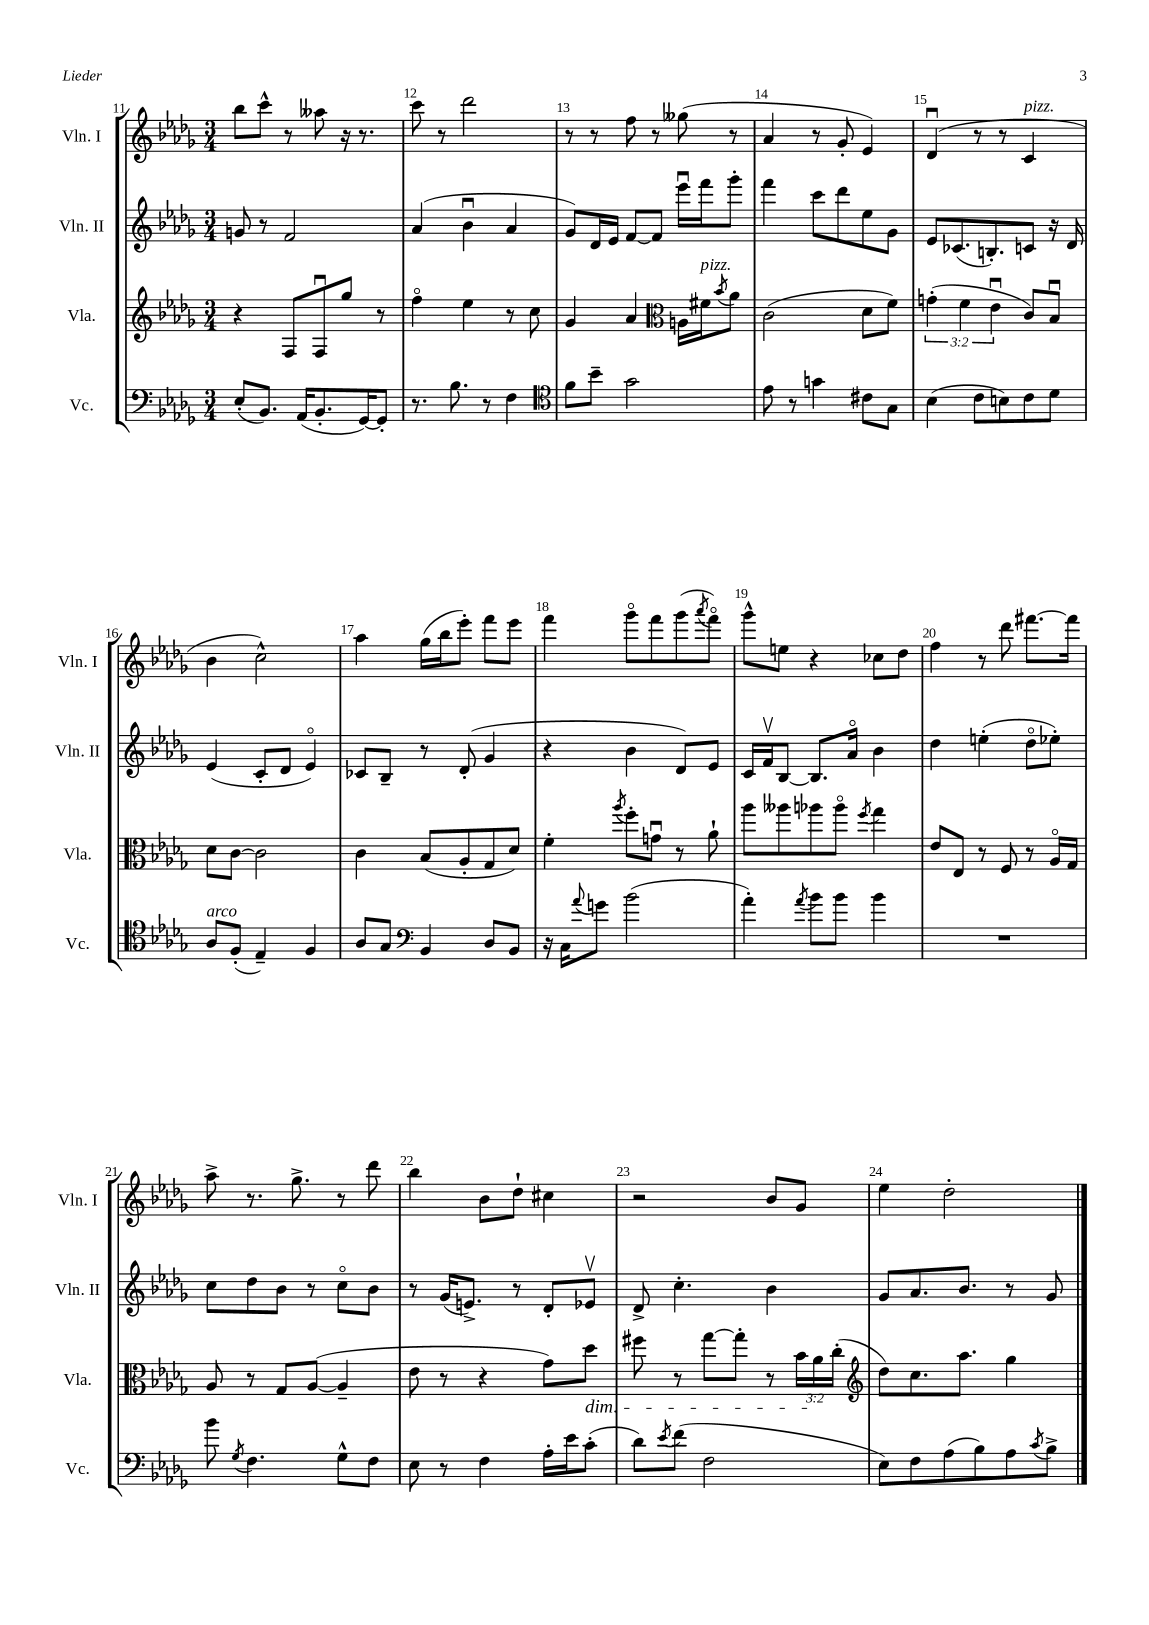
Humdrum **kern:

**kern	**kern	**kern	**kern
*part4	*part3	*part2	*part1
*staff4	*staff3	*staff2	*staff1
*I"Vc.	*I"Vla.	*I"Vln. II	*I"Vln. I
*I'Vc.	*I'Vla.	*I'Vln. II	*I'Vln. I
*clefF4	*clefG2	*clefG2	*clefG2
*k[b-e-a-d-g-]	*k[b-e-a-d-g-]	*k[b-e-a-d-g-]	*k[b-e-a-d-g-]
*M3/4	*M3/4	*M3/4	*M3/4
=11	=11	=11	=11
(8E-'/L	4r	8gn/	8bb-\L
8.BB-/J)	.	8r	8ccc^^\J
.	8F/L	2f/	8r
(16AA-/KL	.	.	.
8.BB-'/	8Fu/	.	8aa--X\
.	8gg-/J	.	16r
[16GG-/K)	.	.	8.r
8GG-'/J]	8r	.	.
=12	=12	=12	=12
8.r	4ff\	(4a-/	8ccc\
.	.	.	8r
8.B-\	.	.	.
.	4ee-\	4b-u\	2ddd-\
8r	.	.	.
4F\	8r	4a-/	.
.	8cc\	.	.
=13	=13	=13	=13
*clefC4	*	*	*
8f\L	4g-/	8g-/L)	8r
8b-~\J	.	16d-/L	8r
.	.	16e-/JJ	.
2g-\	4a-/	[8f/L	8ff\
.	.	8f/J]	8r
*	*clefC3	*	*
.	16An\LL	16eee-u\LL	(8gg--X\
!	!LO:TX:a:i:t=pizz.	!	!
.	16f#X\J	16fff\J	.
.	8qb-/	.	.
.	8a-\J	8ggg-'\J	8r
=14	=14	=14	=14
8e-\	(2c\	4fff\	4a-/
8r	.	.	.
4gn\	.	8ccc\L	8r
.	.	8ddd-\	8g-'/
8c#X\L	8d-\L	8ee-\	4e-/)
8G-\J	8f\J)	8g-\J	.
=15	=15	=15	=15
(4B-\	(6gn'\	8e-/L	(4d-u/
.	.	(8.c-X/	.
.	6f\	.	.
8c\L	.	.	8r
.	.	8.Bn'/)	.
.	6e-u\	.	.
8Bn\)	.	.	8r
!	!	!	!LO:TX:a:i:t=pizz.
8c\	8c/L)	8cn/J	4c/
8d-\J	8B-u/J	16r	.
.	.	16d-/	.
!!LO:LB:g=z
=16	=16	=16	=16
!LO:TX:a:i:t=arco	!	!	!
8A-/L	8d-\L	(4e-/	4b-\
(8F'/J	[8c\J	.	.
4E-~/)	2c\]	8c'/L	2cc^^\)
.	.	8d-/J	.
4F/	.	4e-/)	.
=17	=17	=17	=17
8A-/L	4c\	8c-X/L	4aa-\
8G-/J	.	8B-~/J	.
*clefF4	*	*	*
4BB-/	(8B-/L	8r	(16gg-\LL
.	.	.	16bb-\J
.	8A-'/	(8d-'/	8eee-'\J)
8D-/L	8G-/	4g-/	8fff\L
8BB-/J	8d-/J)	.	8eee-\J
=18	=18	=18	=18
16r	4f'\	4r	4fff\
16C\KL	.	.	.
8qqa-/	.	.	.
8gn\J	.	.	.
.	8qaa-/	.	.
(2b-\	8ff'\L	4b-\	8ggg-\L
.	8gnu\J	.	8fff\
.	8r	8d-/L)	(8ggg-\
.	.	.	8qaaa-/
.	8a-`\	8e-/J	8fff\J)
=19	=19	=19	=19
4a-'\)	8aa-\L	16c/LL	8ggg-^^\L
.	.	16fv/J	.
.	8aa--X\	[8B-/J	8een\J
8qa-/	.	.	.
8b-\L	8aa-X\	8.B-/L]	4r
8b-\J	8aa-\J	.	.
.	.	16a-/Jk	.
.	8qff/	.	.
4b-\	4gg-\	4b-\	8cc-X\L
.	.	.	8dd-\J
=20	=20	=20	=20
2.r	8e-/L	4dd-\	4ff\
.	8E-/J	.	.
.	8r	(4een'\	8r
.	8F/	.	8ddd-\
.	8r	8dd-\L	[8.fff#X\L
.	16A-/LL	8ee-X'\J)	.
.	16G-/JJ	.	16fff#\Jk]
!!LO:LB:g=z
=21	=21	=21	=21
8b-\	8A-/	8cc\L	8aa-^\
8qG-/	.	.	.
4.F\	8r	8dd-\	8.r
.	8G-/L	8b-\J	.
.	.	.	8.gg-^\
.	([8A-/J	8r	.
8G-^^\L	4A-~/]	8cc\L	8r
8F\J	.	8b-\J	8ddd-\
=22	=22	=22	=22
8E-\	8e-\	8r	4bb-\
8r	8r	(16g-/KL	.
.	.	8.en^/J)	.
4F\	4r	.	8b-\L
.	.	8r	8dd-`\J
16A-'\LL	8g-\L)	8d-'/L	4cc#X\
16e-\J	.	.	.
!	!LO:TX:b:i:t=dim.	!	!
(8c'\J	8dd-\J	8e-Xv/J	.
=23	=23	=23	=23
8d-\L)	8ff#X\	8d-^/	2r
8qe-/	.	.	.
(8f\J	8r	4.cc'\	.
2F\	[8gg-\L	.	.
.	8gg-'\J]	.	.
.	8r	4b-\	8b-/L
.	24b-\LL	.	8g-/J
.	24a-\	.	.
.	(24cc'\JJ	.	.
=24	=24	=24	=24
*	*clefG2	*	*
8E-\L)	8dd-\L)	8g-/L	4ee-\
8F\	8.cc\	8.a-/	.
(8A-\	.	.	2dd-'\
.	8.aa-\J	8.b-/J	.
8B-\)	.	.	.
8A-\	4gg-\	8r	.
8qc/	.	.	.
8B-^\J	.	8g-/	.
==	==	==	==
*-	*-	*-	*-
